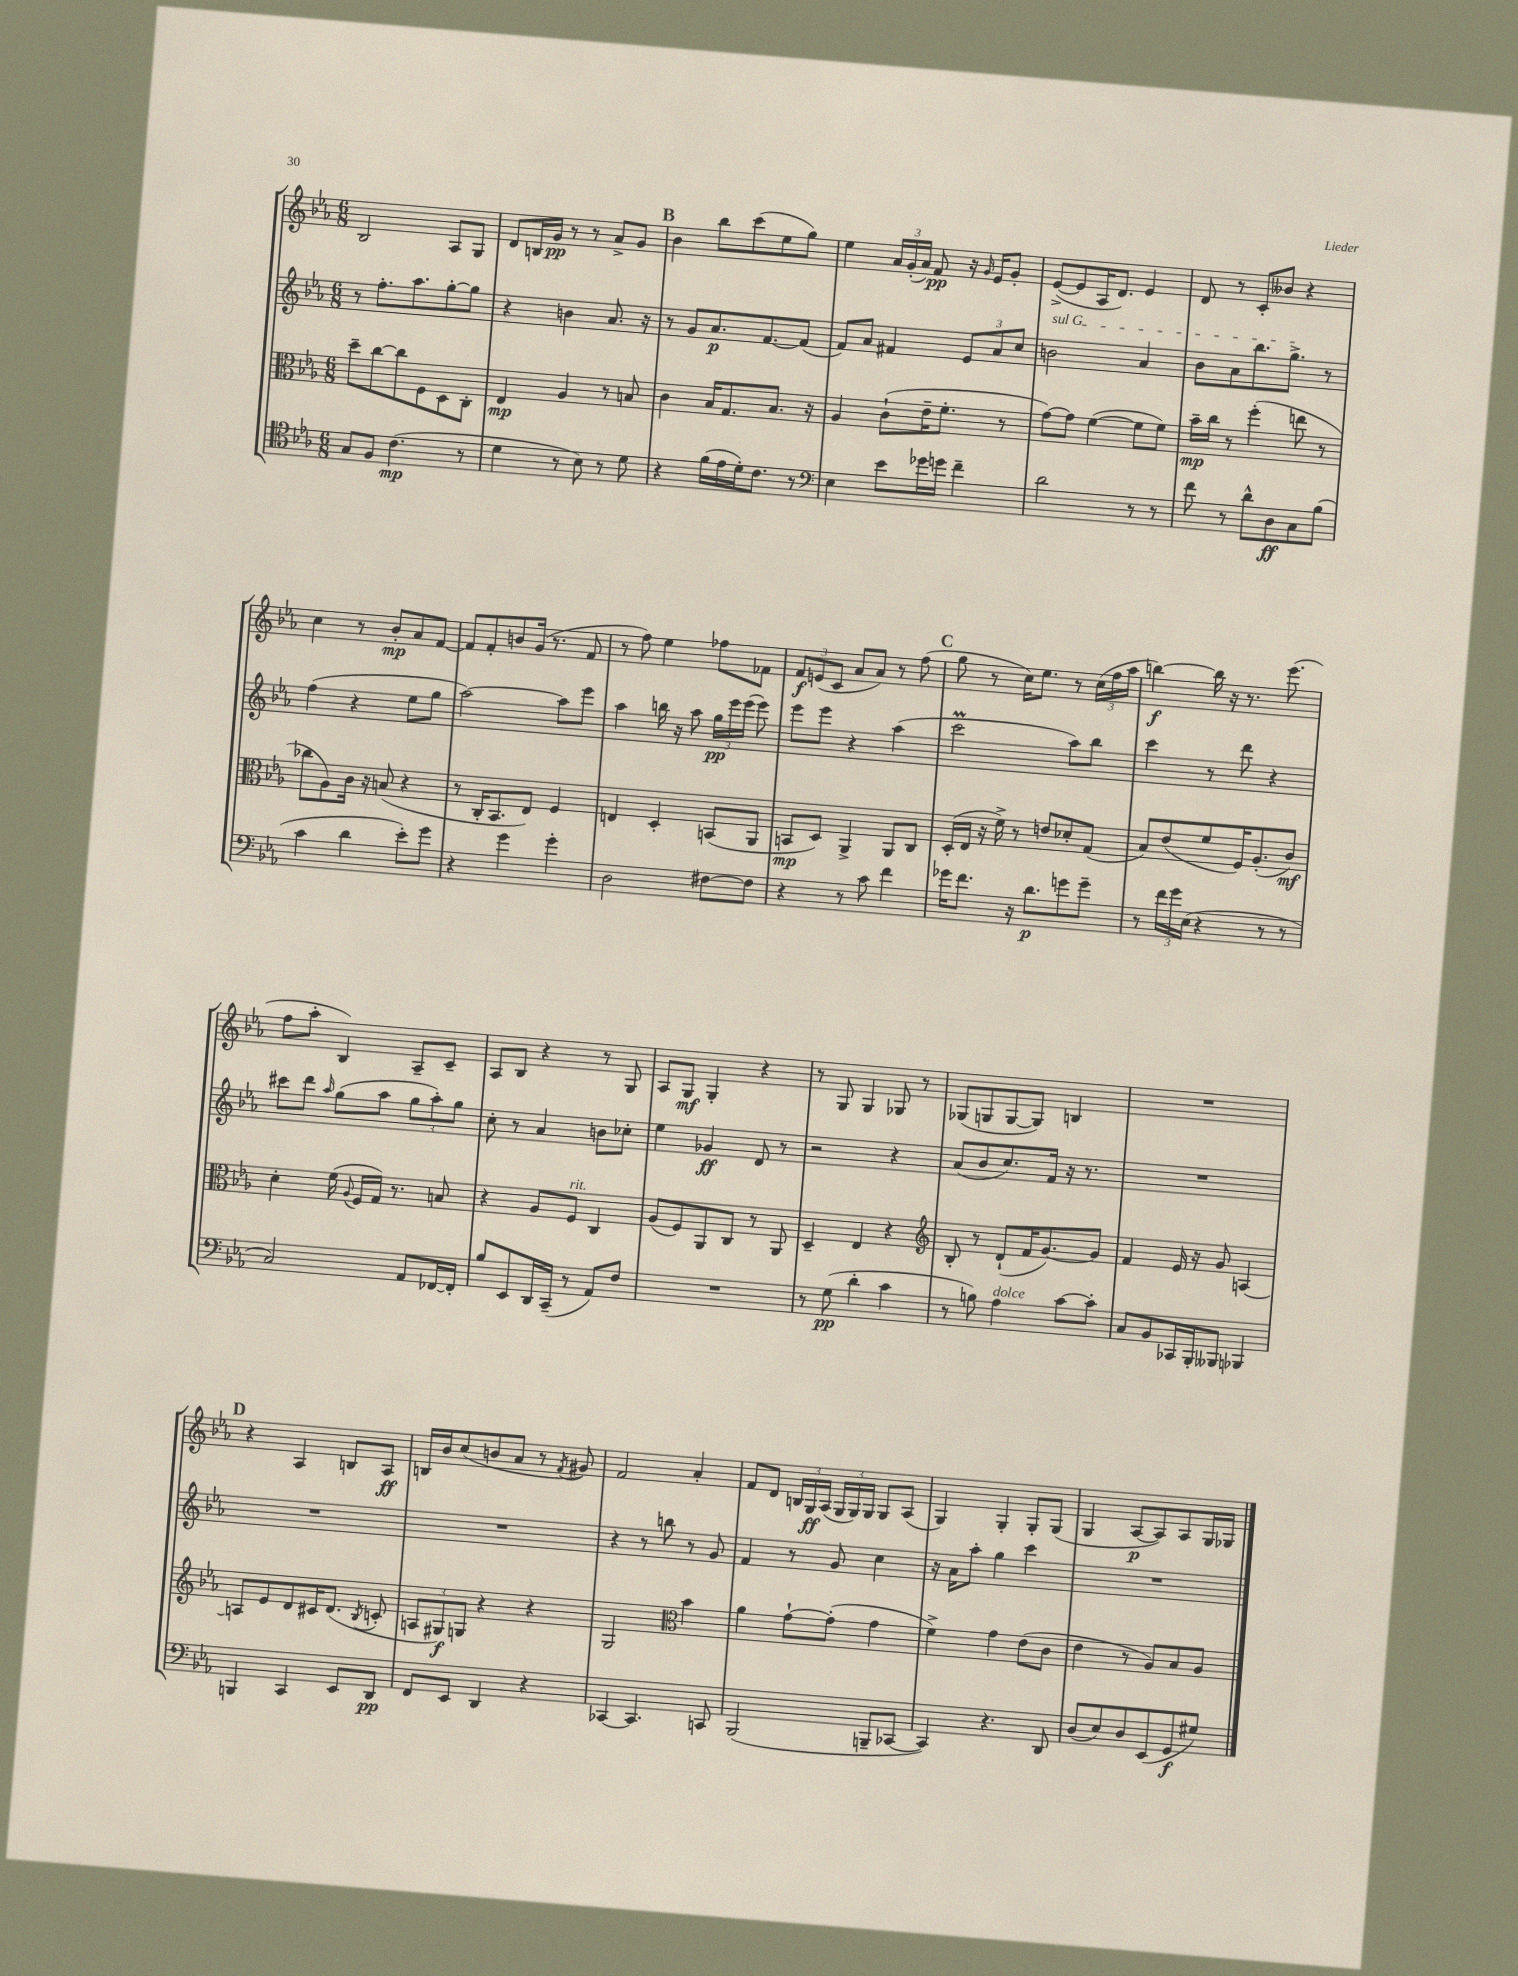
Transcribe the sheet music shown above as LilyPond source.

<<
\new StaffGroup <<
\new Staff = "s0" {
    \clef treble \key ees \major \numericTimeSignature \time 6/8
    \autoBeamOff bes2 aes8[ g8] |
    d'8[ b16 g'16]\pp r8 r8 aes'8[-> g'8] |
    \mark \markup { \bold "B" } bes'4 bes''8[ c'''8( ees''8 g''8]) |
    ees''4 \tuplet 3/2 { aes'16[ g'16-.( aes'16]) } f'8\pp r16 \grace { g'16 } ees'16[ g'8]-. |
    ees'8[~->( ees'8 aes16 d'8.]) ees'4 |
    d'8 r8 c'8[-. beses'8] r4 |
    c''4 r8 bes'8[-.\mp aes'8 f'8]~ |
    f'8[ f'8-. b'8 g'16]( r8. f'8 |
    r8 f''8) ees''4 fes''8[ fes'8] |
    \tuplet 3/2 { f'8[\f e'8( c'8] } aes'8[ aes'8]) r8 f''8( |
    \mark \markup { \bold "C" } g''8 r8 c''16[) ees''8.] r8 \tuplet 3/2 { c''16[( f''16 aes''16] } |
    b''4~\f) b''16 r16 r8. ees'''8.( |
    f''8[ aes''8]-. bes4) aes8[-- c'8]-- |
    aes8[ bes8] r4 r8 g8 |
    aes8[ g8]\mf g4-. r4 |
    r8 g8 g4 ges8 r8 |
    ges8[( g8 g8~ g8]) b4 |
    R2. |
    \mark \markup { \bold "D" } r4 aes4 b8[ aes8]\ff |
    b16[ bes'16 c''8( b'8 aes'8] r8 \acciaccatura { f'8 } gis'8) |
    f'2 aes'4-. |
    f'8[ d'8] \tuplet 3/2 { b16[ g16\ff aes16]( } \tuplet 3/2 { g16[ g16) g16] } g8[ aes8]( |
    g4) g4-. g8[-. g8]( |
    g4 aes8[~\p aes8) aes8 g16 ges16] \bar "|." |
}
\new Staff = "s1" {
    \clef treble \key ees \major \numericTimeSignature \time 6/8
    \autoBeamOff r8 f''8.[-. aes''8. g''8~-. g''8] |
    r4 b'4 aes'8. r16 |
    \mark \markup { \bold "B" } r8 g'8[ aes'8.\p f'8.~ f'8]( |
    f'8[) aes'8] fis'4 \tuplet 3/2 { ees'8[ aes'8 c''8] } |
    \once \override TextSpanner.bound-details.left.text = \markup { \italic "sul G" } b'2\startTextSpan aes'4 |
    bes'8[ aes'8 bes''8. g''8.]->\stopTextSpan r8 |
    f''4( r4 ees''8[ g''8] |
    aes''2~) aes''8[ ees'''8] |
    aes''4 b''16 r16 aes''8 \tuplet 3/2 { g''16[\pp ees'''16 ees'''16]( } ees'''8) |
    ees'''8[ ees'''8] r4 aes''4( |
    \mark \markup { \bold "C" } c'''2\prall aes''8[) bes''8] |
    c'''4 r8 d'''8 r4 |
    cis'''8[ d'''8] \grace { aes''16 } g''8[( aes''8] \tuplet 3/2 { g''8[ aes''8-.) g''8] } |
    c''8-. r8 aes'4 b'8[ ces''8]-. |
    ees''4 ges'4\ff d'8 r8 |
    r2 r4 |
    aes'8[( bes'8 c''8.) f'16] r16 r8. |
    R2. |
    \mark \markup { \bold "D" } R2. |
    R2. |
    r4 r8 b''8 r8 g'8 |
    f'4 r8 g'8 c''4 |
    r16 aes'16[ aes''8]-. g''4 c'''4 |
    R2. \bar "|." |
}
\new Staff = "s2" {
    \clef alto \key ees \major \numericTimeSignature \time 6/8
    \autoBeamOff d''8[-- c''8~ c''8 f8 d8 c8]-. |
    ees4\mp aes4 r8 b8 |
    \mark \markup { \bold "B" } c'4 bes16[ g8. bes8.] r16 |
    aes4 c'8[-!( ees'16-- f'8.]-. r8 |
    g'8[~) g'8] f'4~( f'8[ f'8]) |
    bes'16[--\mp c''16] r8 f''4-.( e''8 r8 |
    ces''8[ aes8) c'16] r16 b8( r4 |
    r8 c16[-. bes,8. ees8]) f4 |
    e4 d4-. b,8[( aes,8] |
    b,8[\mp d8]) aes,4-> aes,8[ c8] |
    \mark \markup { \bold "C" } d16[-.( ees16] r16 f'16->) r8 e'8[ des'8-. g8]( |
    bes8[) ees'8( f'8 f16) aes8.-.( c'8]\mf) |
    d'4-. f'16( \appoggiatura { aes8 } f16[ g16]) r8. b8 |
    r4 aes8[ f8]^\markup { \italic "rit." } c4 |
    aes8[( f8) aes,8 c8] r8 aes,8 |
    d4-- ees4 r4 |
    \clef treble bes8-. r8 d'8[-!( f'16 g'8.~) g'8] |
    f'4 ees'16 r16 g'8 a4~ |
    \mark \markup { \bold "D" } a8[ ees'8 d'8 cis'16 d'8.]( \acciaccatura { bes8 } c'8-. |
    \tuplet 3/2 { a8[ gis8\f) g8] } r4 r4 |
    g2 \clef alto bes'4 |
    aes'4 g'8[~-! g'8]-.( g'4 |
    f'4->) g'4 ees'8[( c'8] |
    ees'4 r8 aes8[) bes8 aes8] \bar "|." |
}
\new Staff = "s3" {
    \clef tenor \key ees \major \numericTimeSignature \time 6/8
    \autoBeamOff g8[ f8] c'4.\mp( r8 |
    d'4 r8 bes8) r8 d'8 |
    \mark \markup { \bold "B" } r4 f'16[( ees'16 d'16-.) c'8.] r8 |
    \clef bass ees4 ees'8[ ges'16 g'16] f'4-- |
    d'2 r8 r8 |
    f'8 r8 d'8[-^ d8\ff c8 bes8]( |
    c'4 d'4 ees'8[-.) g'8] |
    r4 g'4 g'4-. |
    d2 fis8[~ fis8] |
    r4 r8 c'8 f'4 |
    \mark \markup { \bold "C" } ges'16[ f'8.] r16 d'8.[\p g'8 g'8]-- |
    r8 \tuplet 3/2 { f'16[ g'16 ees16]( } r4 r8 r8 |
    c2) aes,8[ fes,16~ fes,16]-. |
    bes8[ ees,8 d,16 c,16]--( r8 aes,8[) f8] |
    R2. |
    r8 g8\pp( d'4-. c'4 |
    r8 b8) aes4^\markup { \italic "dolce" } c'8[~ c'8]-. |
    c8[ bes,8 ces,16 bes,,16-. beses,,8] bes,,4 |
    \mark \markup { \bold "D" } b,,4 c,4 ees,8[ d,8]\pp |
    f,8[ ees,8] d,4 r4 |
    ces,4~ ces,4. c,8 |
    bes,,2( b,,8[-- ces,8]~ |
    ces,4) r4. d,8 |
    d8[( ees8) d8 ees,8( g,8\f gis8]) \bar "|." |
}
>>
>>
\layout { \context { \Score \remove "Bar_number_engraver" } }
